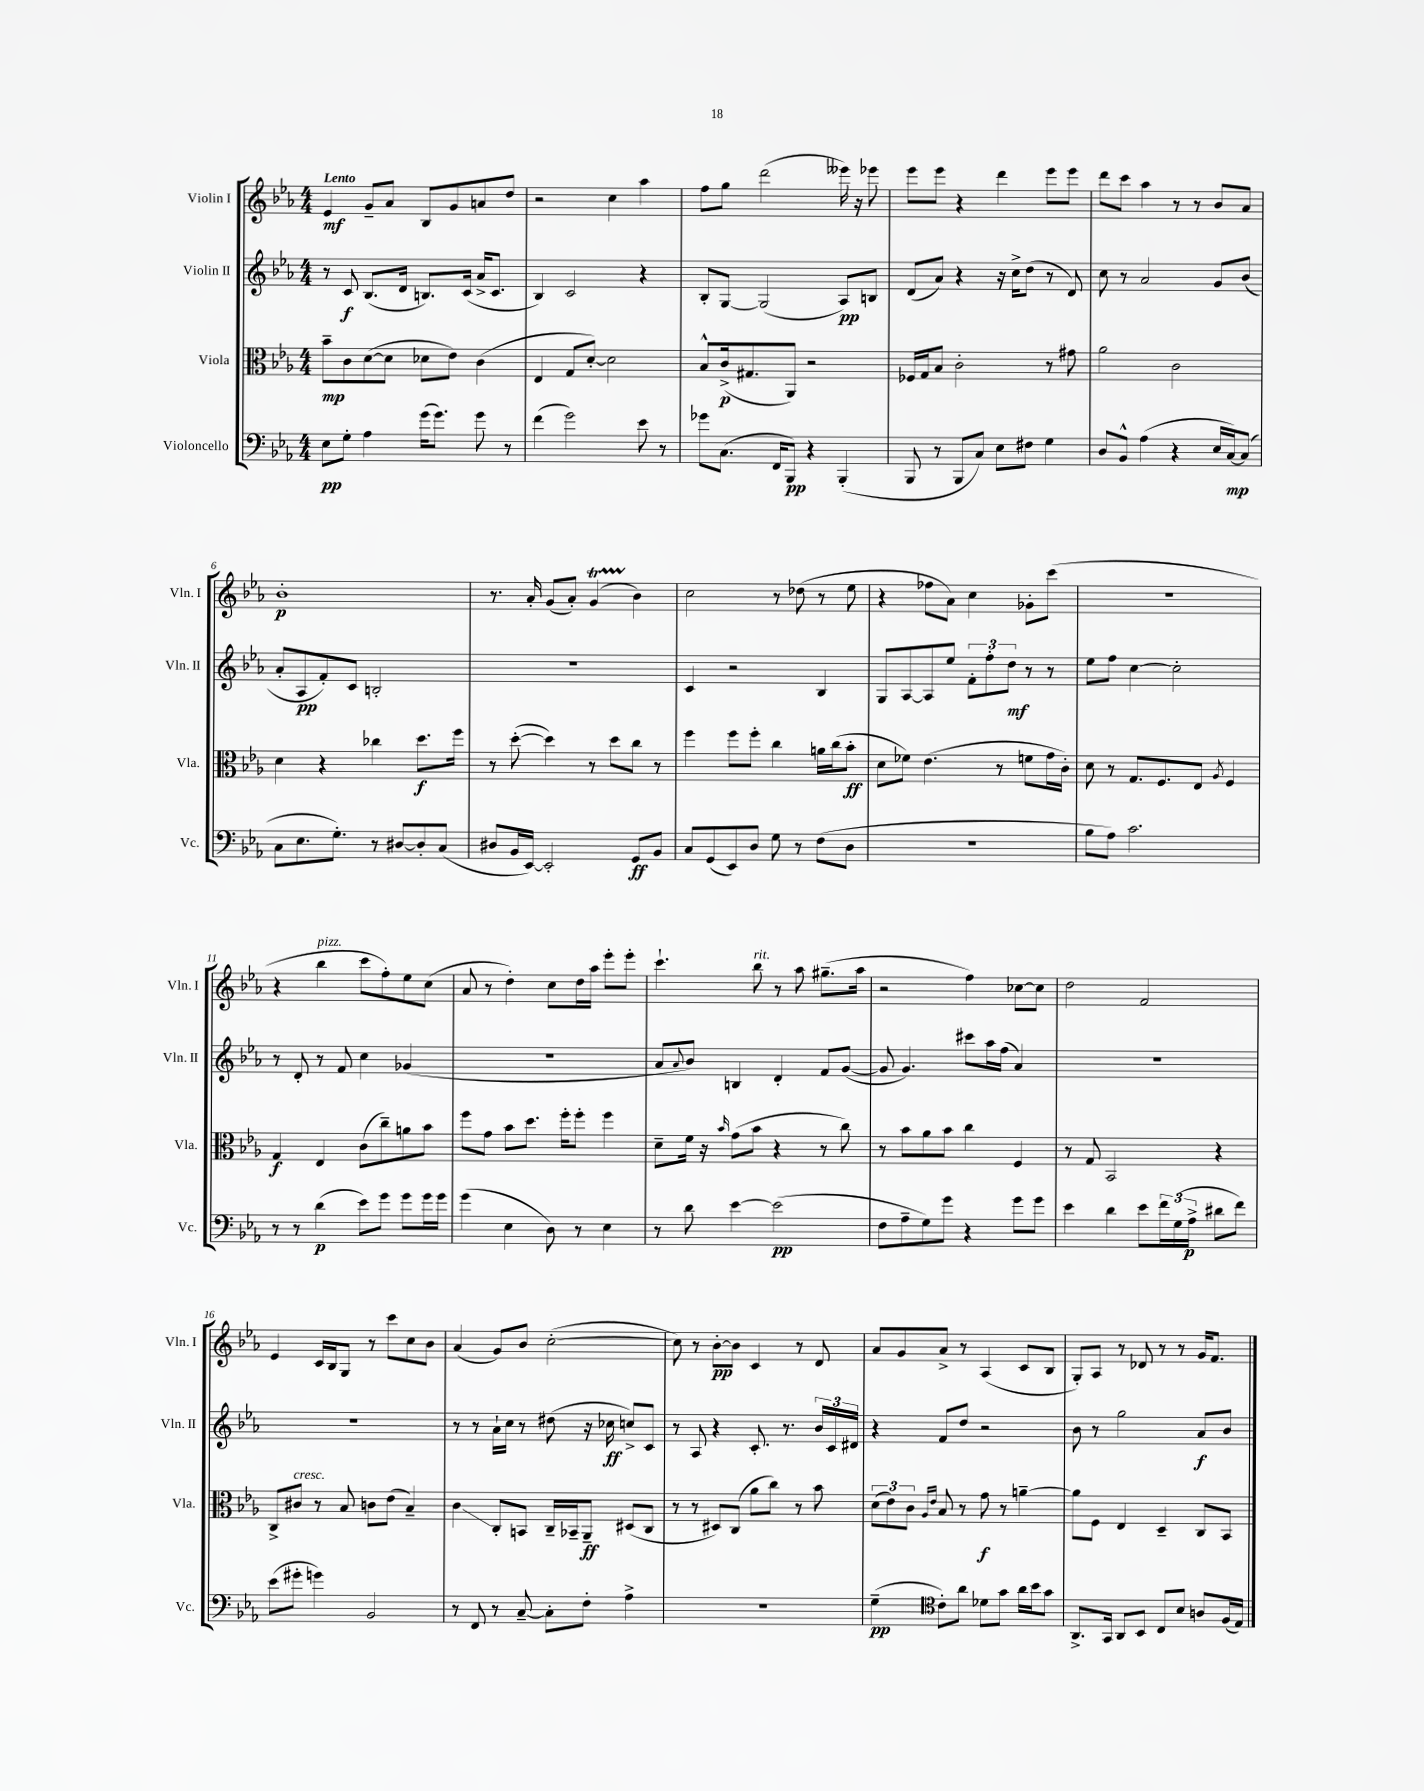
<<
\new StaffGroup <<
\new Staff = "s0" \with { instrumentName = "Violin I" shortInstrumentName = "Vln. I" } {
    \clef treble \key ees \major \numericTimeSignature \time 4/4 \tempo "Lento"
    ees'4\mf g'8-- aes'8 bes8 g'8 a'8 d''8 |
    r2 c''4 aes''4 |
    f''8 g''8 d'''2( eeses'''16) r16 ees'''8 |
    ees'''8 ees'''8 r4 d'''4 ees'''8 ees'''8 |
    d'''8 c'''8 aes''4 r8 r8 bes'8 aes'8 |
    bes'1-.\p |
    r8. aes'16-. g'8( aes'8-.) g'4\startTrillSpan( bes'4\stopTrillSpan) |
    c''2 r8 des''8( r8 ees''8 |
    r4 fes''8 aes'8) c''4 ges'8-. c'''8( |
    R1 |
    r4 bes''4^\markup { \italic "pizz." } c'''8 f''8-.) ees''8 c''8( |
    aes'8 r8 d''4-.) c''8 d''16 aes''16 ees'''8-. ees'''8-. |
    c'''4.-! bes''8^\markup { \italic "rit." } r8 aes''8 gis''8.--( aes''16 |
    r2 f''4) ces''8~ ces''8 |
    d''2 f'2 |
    ees'4 c'16 bes16 g8 r8 c'''8 c''8 bes'8 |
    aes'4( g'8) bes'8 c''2~-.( |
    c''8) r8 bes'8~-.\pp bes'8 c'4 r8 d'8 |
    aes'8 g'8 aes'8-> r8 aes4( c'8 bes8 |
    g8-.) aes8 r8 des'8 r8 r8 g'16 f'8. \bar "|." |
}
\new Staff = "s1" \with { instrumentName = "Violin II" shortInstrumentName = "Vln. II" } {
    \clef treble \key ees \major \numericTimeSignature \time 4/4
    r8 c'8\f bes8.( d'16 b8.) c'16( aes'16-> c'8. |
    bes4) c'2 r4 |
    bes8-. g8~ g2( aes8\pp) b8 |
    d'8( aes'8) r4 r16 c''16-> d''8( r8 d'8) |
    c''8 r8 aes'2 g'8 bes'8( |
    aes'8-. aes8\pp f'8-.) c'8 b2-. |
    R1 |
    c'4 r2 bes4 |
    g8 aes8~ aes8 ees''8 \tuplet 3/2 { f'8-. f''8-. d''8\mf } r8 r8 |
    ees''8 f''8 c''4~ c''2-. |
    r8 d'8-. r8 f'8 c''4 ges'4( |
    R1 |
    aes'8 \appoggiatura { aes'8 } bes'8) b4 d'4-. f'8 g'8~( |
    g'8 g'4.) cis'''8 aes''16 f''16( aes'4) |
    R1 |
    R1 |
    r8 r8 aes'16-! c''16 r8 dis''8( r16 ces''16\ff c''8->) c'8 |
    r8 aes8 r4 c'8.-. r8. \tuplet 3/2 { bes'16 c'16 dis'16 } |
    r4 f'8 d''8 r2 |
    bes'8 r8 g''2 aes'8\f bes'8 \bar "|." |
}
\new Staff = "s2" \with { instrumentName = "Viola" shortInstrumentName = "Vla." } {
    \clef alto \key ees \major \numericTimeSignature \time 4/4
    bes'8--\mp c'8 d'8~( d'8 des'8 ees'8) c'4( |
    ees4 g8 d'8~-.) d'2 |
    bes8-^ c'16->\p( gis8. aes,8) r2 |
    fes16 g16 bes8 c'2-. r8 gis'8 |
    aes'2 c'2 |
    d'4 r4 ces''4 d''8.\f f''16 |
    r8 d''8~-.( d''4) r8 d''8 c''8 r8 |
    f''4 f''8 f''8-. c''4 a'16 c''16( bes'8-.\ff |
    d'8 fes'8) ees'4.( r8 f'8 g'16 c'16-.) |
    d'8 r8 g8. f8. ees8 \acciaccatura { aes8 } f4 |
    g4\f ees4 c'8( c''8--) a'8 bes'8 |
    f''8 g'8 bes'8 d''8. f''16-. f''8-. f''4 |
    d'8-- f'16 r16 \grace { bes'16 } g'8( bes'8 r4 r8 c''8) |
    r8 bes'8 aes'8 bes'8 c''4 f4 |
    r8 g8 bes,2 r4 |
    c8-> cis'8^\markup { \italic "cresc." } r8 bes8 c'8 ees'8( bes4--) |
    c'4\glissando c8-. b,8 c16-- bes,16-- aes,8--\ff dis8( c8 |
    r8 r8 dis8) c8( aes'8 c''8) r8 bes'8 |
    \tuplet 3/2 { d'8( ees'8) c'8 } \grace { aes16 ees'16 } bes8 r8 g'8\f r8 a'4~-- |
    a'8 f8 ees4 d4-- c8 bes,8 \bar "|." |
}
\new Staff = "s3" \with { instrumentName = "Violoncello" shortInstrumentName = "Vc." } {
    \clef bass \key ees \major \numericTimeSignature \time 4/4
    ees8\pp g8-. aes4 g'16( g'8.) g'8 r8 |
    f'4( g'2) ees'8 r8 |
    ges'8 c8.( f,16 bes,,8\pp) r4 bes,,4-.( |
    bes,,8 r8 bes,,8 c8) ees8 fis8 g4 |
    d8 bes,8-^ aes4( r4 ees16 c16~\mp) c8( |
    c8 ees8. g8.-.) r8 dis8~ dis8-. c8( |
    dis8 bes,16 ees,16~) ees,2-. g,8\ff bes,8 |
    c8 g,8( ees,8) d8 g8 r8 f8( d8 |
    R1 |
    bes8 aes8) c'2. |
    r8 r8 d'4\p( ees'8) g'8 g'8 g'16 g'16 |
    g'4( ees4 d8) r8 ees4 |
    r8 d'8 ees'4~ ees'2\pp( |
    f8 aes8-- g8) g'8 r4 g'8 g'8 |
    ees'4 d'4 ees'8 \tuplet 3/2 { f'16 g16( aes16->\p } dis'8 f'8) |
    ees'8( gis'8-. g'4) bes,2 |
    r8 f,8 r8 c8~-- c8-. f8-. aes4-> |
    r1 |
    g4--\pp( \clef tenor c'8-.) aes'8 des'8 g'8 aes'16 bes'16 g'8 |
    aes,8.-> g,16 aes,8 bes,8 c8 bes8 a8 f16( ees16) \bar "|." |
}
>>
>>
